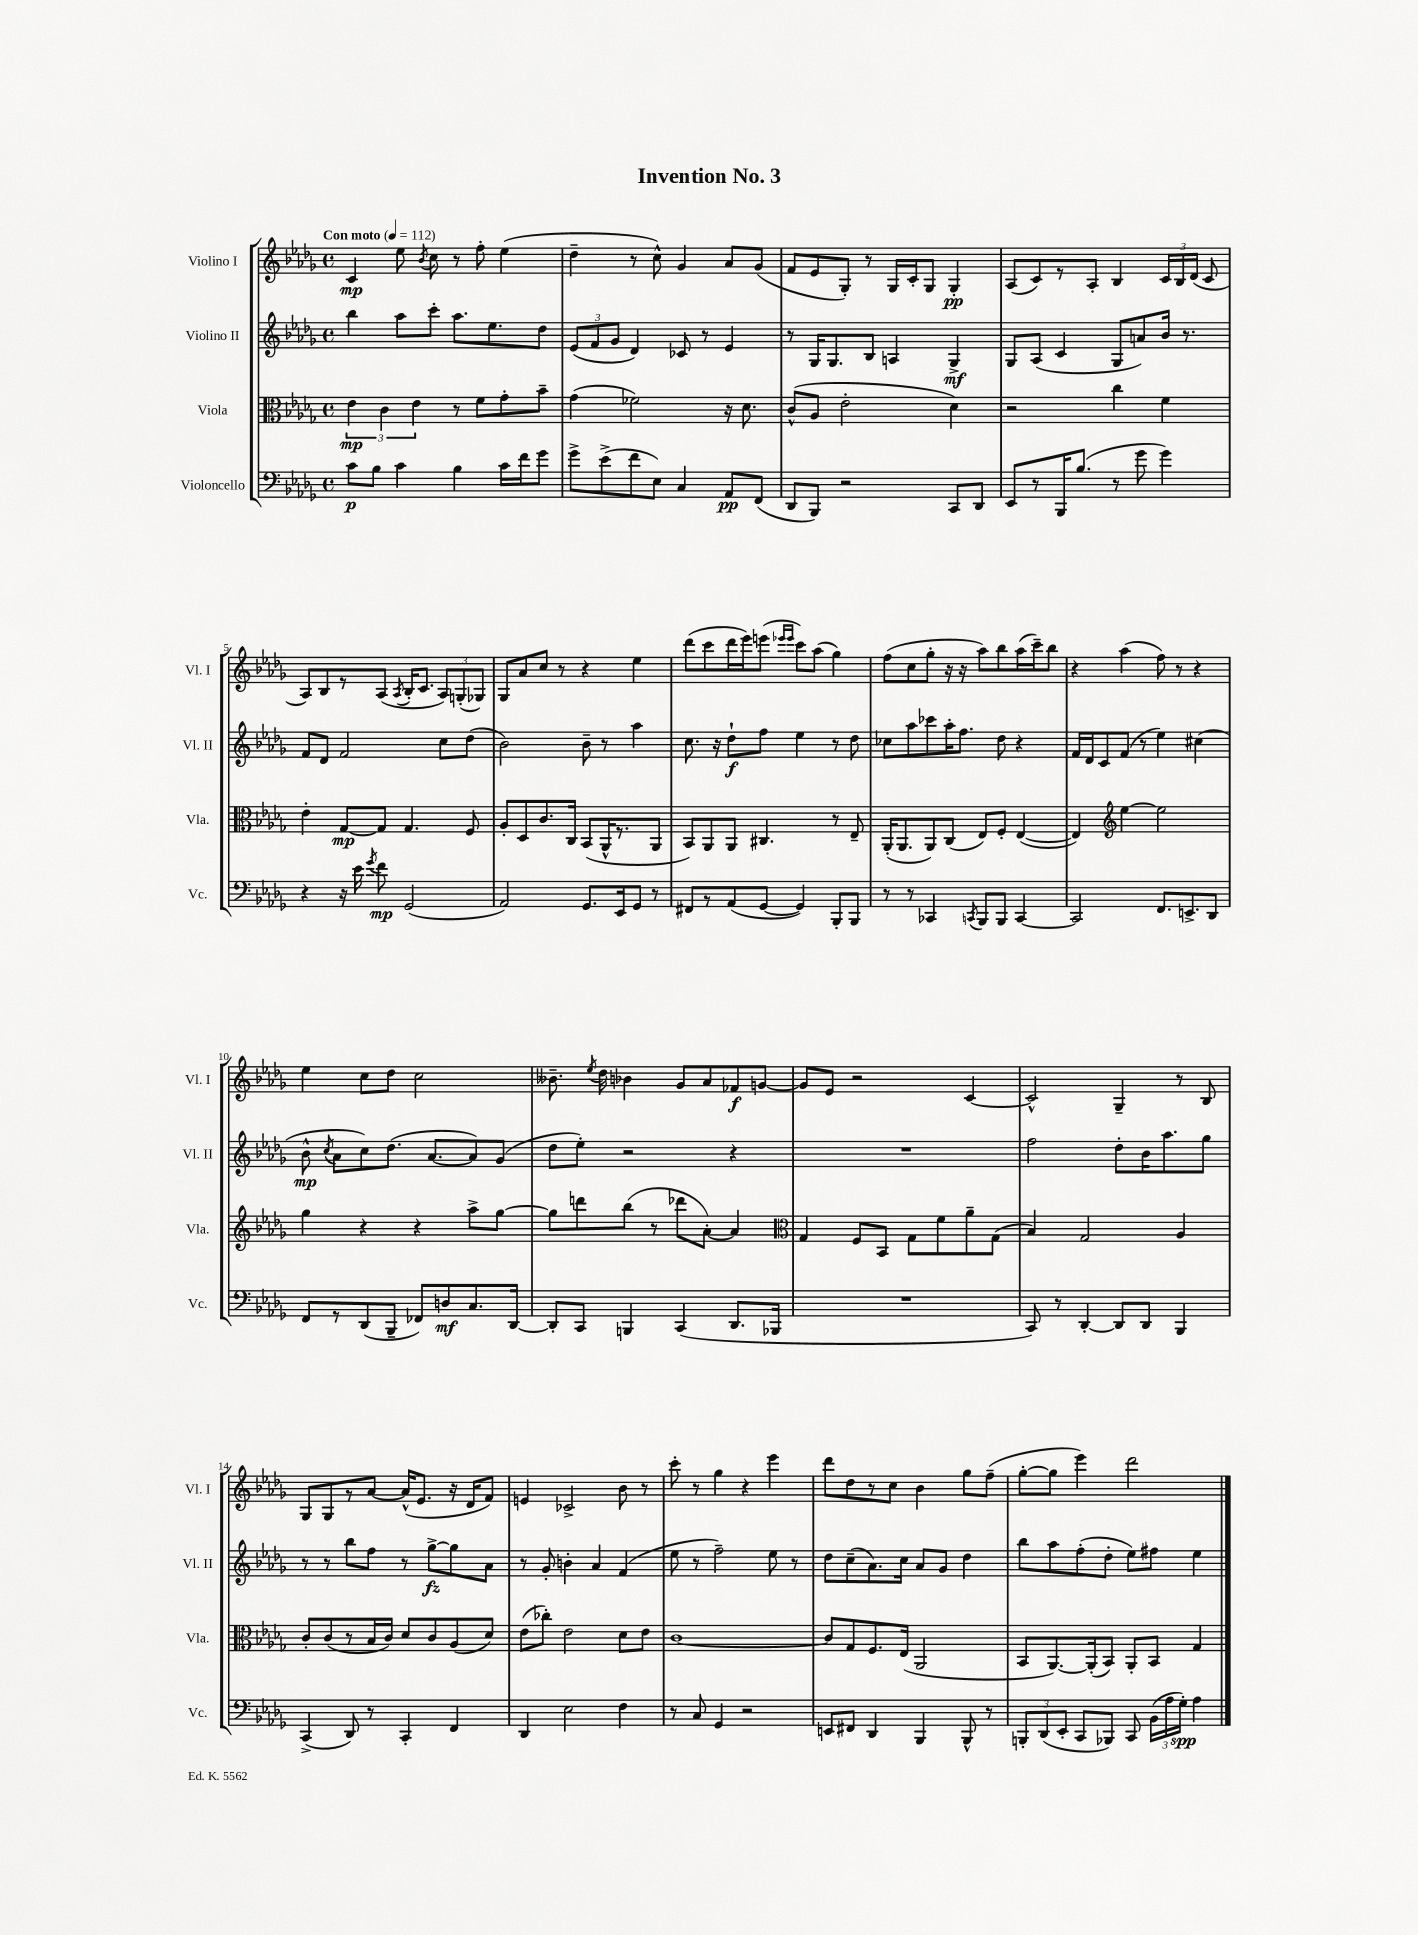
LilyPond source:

\header { title = "Invention No. 3" }
<<
\new StaffGroup <<
\new Staff = "s0" \with { instrumentName = "Violino I" shortInstrumentName = "Vl. I" } {
    \clef treble \key des \major \defaultTimeSignature \time 4/4 \tempo "Con moto" 4 = 112
    \autoBeamOff c'4\mp ees''8 \acciaccatura { bes'8 } c''8 r8 f''8-. ees''4( |
    des''4-- r8 c''8-^) ges'4 aes'8[ ges'8]( |
    f'8[ ees'8 ges8]-.) r8 ges16[ c'16-. ges8] ges4-.\pp |
    aes8[( c'8) r8 aes8]-. bes4 \tuplet 3/2 { c'16[ bes16 des'16]( } c'8 |
    aes8[) bes8 r8 aes8]( \acciaccatura { aes8 } bes16[-. c'8.] \tuplet 3/2 { aes8[) g8-.( ges8]) } |
    ges8[ aes'8 c''8] r8 r4 ees''4 |
    des'''8[( c'''8 des'''16 ees'''16) e'''8]( \grace { ees'''16[ ees'''16] } c'''8[) aes''8]( ges''4) |
    f''8[( c''8 ges''8]-. r16 r16 aes''8[) bes''8 aes''16( c'''16--) bes''8] |
    r4 aes''4( f''8) r8 r4 |
    ees''4 c''8[ des''8] c''2 |
    beses'8.-- \acciaccatura { ees''8 } des''16 bes'4 ges'8[ aes'8 fes'8\f g'8]~ |
    g'8[ ees'8] r2 c'4~ |
    c'2-^ ges4-- r8 bes8 |
    ges8[ ges8 r8 aes'8]~ aes'16[-^( ees'8.] r16 des'16[ f'8]) |
    e'4 ces'2-> bes'8 r8 |
    c'''8-. r8 ges''4 r4 ees'''4 |
    des'''8[ des''8 r8 c''8] bes'4 ges''8[ f''8]--( |
    ges''8[~-. ges''8] ees'''4) des'''2 \bar "|." |
}
\new Staff = "s1" \with { instrumentName = "Violino II" shortInstrumentName = "Vl. II" } {
    \clef treble \key des \major \defaultTimeSignature \time 4/4
    \autoBeamOff bes''4 aes''8[ c'''8]-. aes''8.[ ees''8. des''8] |
    \tuplet 3/2 { ees'8[( f'8 ges'8] } des'4) ces'8 r8 ees'4 |
    r8 ges16[ ges8. bes8] a4 ges4->\mf |
    ges8[ aes8]( c'4 ges8[ a'8) bes'16] r8. |
    f'8[ des'8] f'2 c''8[ des''8]( |
    bes'2) bes'8-- r8 aes''4 |
    c''8. r16 des''8[-!\f f''8] ees''4 r8 des''8 |
    ces''8[ aes''8 ces'''8 aes''16-. f''8.] des''8 r4 |
    f'16[ des'16 c'8 f'8]( r8 ees''4) cis''4( |
    bes'8-^\mp \acciaccatura { c''8 } aes'8[ c''8) des''8.]( aes'8.[~ aes'8) ges'8]( |
    des''8[ ees''8]-.) r2 r4 |
    R1 |
    f''2 des''8[-. bes'16 aes''8. ges''8] |
    r8 r8 bes''8[ f''8] r8 ges''8[~->\fz ges''8 aes'8] |
    r8 ges'8-. b'4-. aes'4 f'4( |
    ees''8 r8 f''2--) ees''8 r8 |
    des''8[ c''8--( aes'8.) c''16] aes'8[ ges'8] des''4 |
    bes''8[ aes''8 f''8-.( des''8]-. ees''8[) fis''8] ees''4 \bar "|." |
}
\new Staff = "s2" \with { instrumentName = "Viola" shortInstrumentName = "Vla." } {
    \clef alto \key des \major \defaultTimeSignature \time 4/4
    \autoBeamOff \tuplet 3/2 { ees'4\mp c'4 ees'4 } r8 f'8[ ges'8-. bes'8]-- |
    ges'4( fes'2) r16 des'8. |
    c'8[-^( aes8] ees'2-. des'4) |
    r2 c''4 f'4 |
    ees'4-. ges8[~\mp ges8] ges4. f8 |
    aes8[-. des8 c'8. c16] bes,8[( aes,16-^ r8. aes,8] |
    bes,8[) aes,8 aes,8] cis4. r8 ees8-- |
    aes,16[-.( aes,8. aes,8) c8]( ees8[) f8]-. ees4~( |
    ees4) \clef treble ees''4~ ees''2 |
    ges''4 r4 r4 aes''8[-> ges''8]~ |
    ges''8[ d'''8 bes''8]( r8 des'''8[ aes'8]~-.) aes'4 |
    \clef alto ges4 f8[ bes,8] ges8[ f'8 aes'8-- ges8]( |
    bes4) ges2 aes4 |
    c'8[-. c'8( r8 bes16 c'16]) des'8[ c'8 aes8( des'8]) |
    ees'8[( ces''8]-.) ees'2 des'8[ ees'8] |
    c'1~ |
    c'8[ ges8 f8. ees16]( aes,2 |
    bes,8[ aes,8.~) aes,16-.( bes,8]) aes,8[-. bes,8] ges4 \bar "|." |
}
\new Staff = "s3" \with { instrumentName = "Violoncello" shortInstrumentName = "Vc." } {
    \clef bass \key des \major \defaultTimeSignature \time 4/4
    \autoBeamOff c'8[\p bes8] c'4 bes4 c'16[ f'16 ges'8] |
    ges'8[-> ees'8->( f'8 ees8]) c4 aes,8[\pp f,8]( |
    des,8[ bes,,8]) r2 c,8[ des,8] |
    ees,8[ r8 bes,,16 bes8.]( r8 ges'8 ges'4) |
    r4 r16 ees'16 \acciaccatura { ges'8 } f'8\mp ges,2( |
    aes,2) ges,8.[ ees,16 ges,8] r8 |
    fis,8[ r8 aes,8( ges,8]~ ges,4) bes,,8[-. bes,,8] |
    r8 r8 ces,4 \acciaccatura { c,8 } bes,,8[ bes,,8] c,4~ |
    c,2 f,8.[ e,8.-> des,8] |
    f,8[ r8 des,8( bes,,8]-- fes,8[) d8\mf c8. des,16]~ |
    des,8[-. c,8] b,,4 c,4( des,8.[ bes,,16] |
    R1 |
    c,8) r8 des,4~-. des,8[ des,8] bes,,4 |
    c,4->( des,8) r8 c,4-. f,4 |
    des,4 ees2 f4 |
    r8 c8 ges,4 r2 |
    e,8[ fis,8] des,4 bes,,4 bes,,8-^ r8 |
    \tuplet 3/2 { b,,8[-. des,8( ees,8]-. } c,8[ bes,,8]) c,8 \tuplet 3/2 { bes,16[( aes16 ges16]-.\spp) } aes4 \bar "|." |
}
>>
>>
